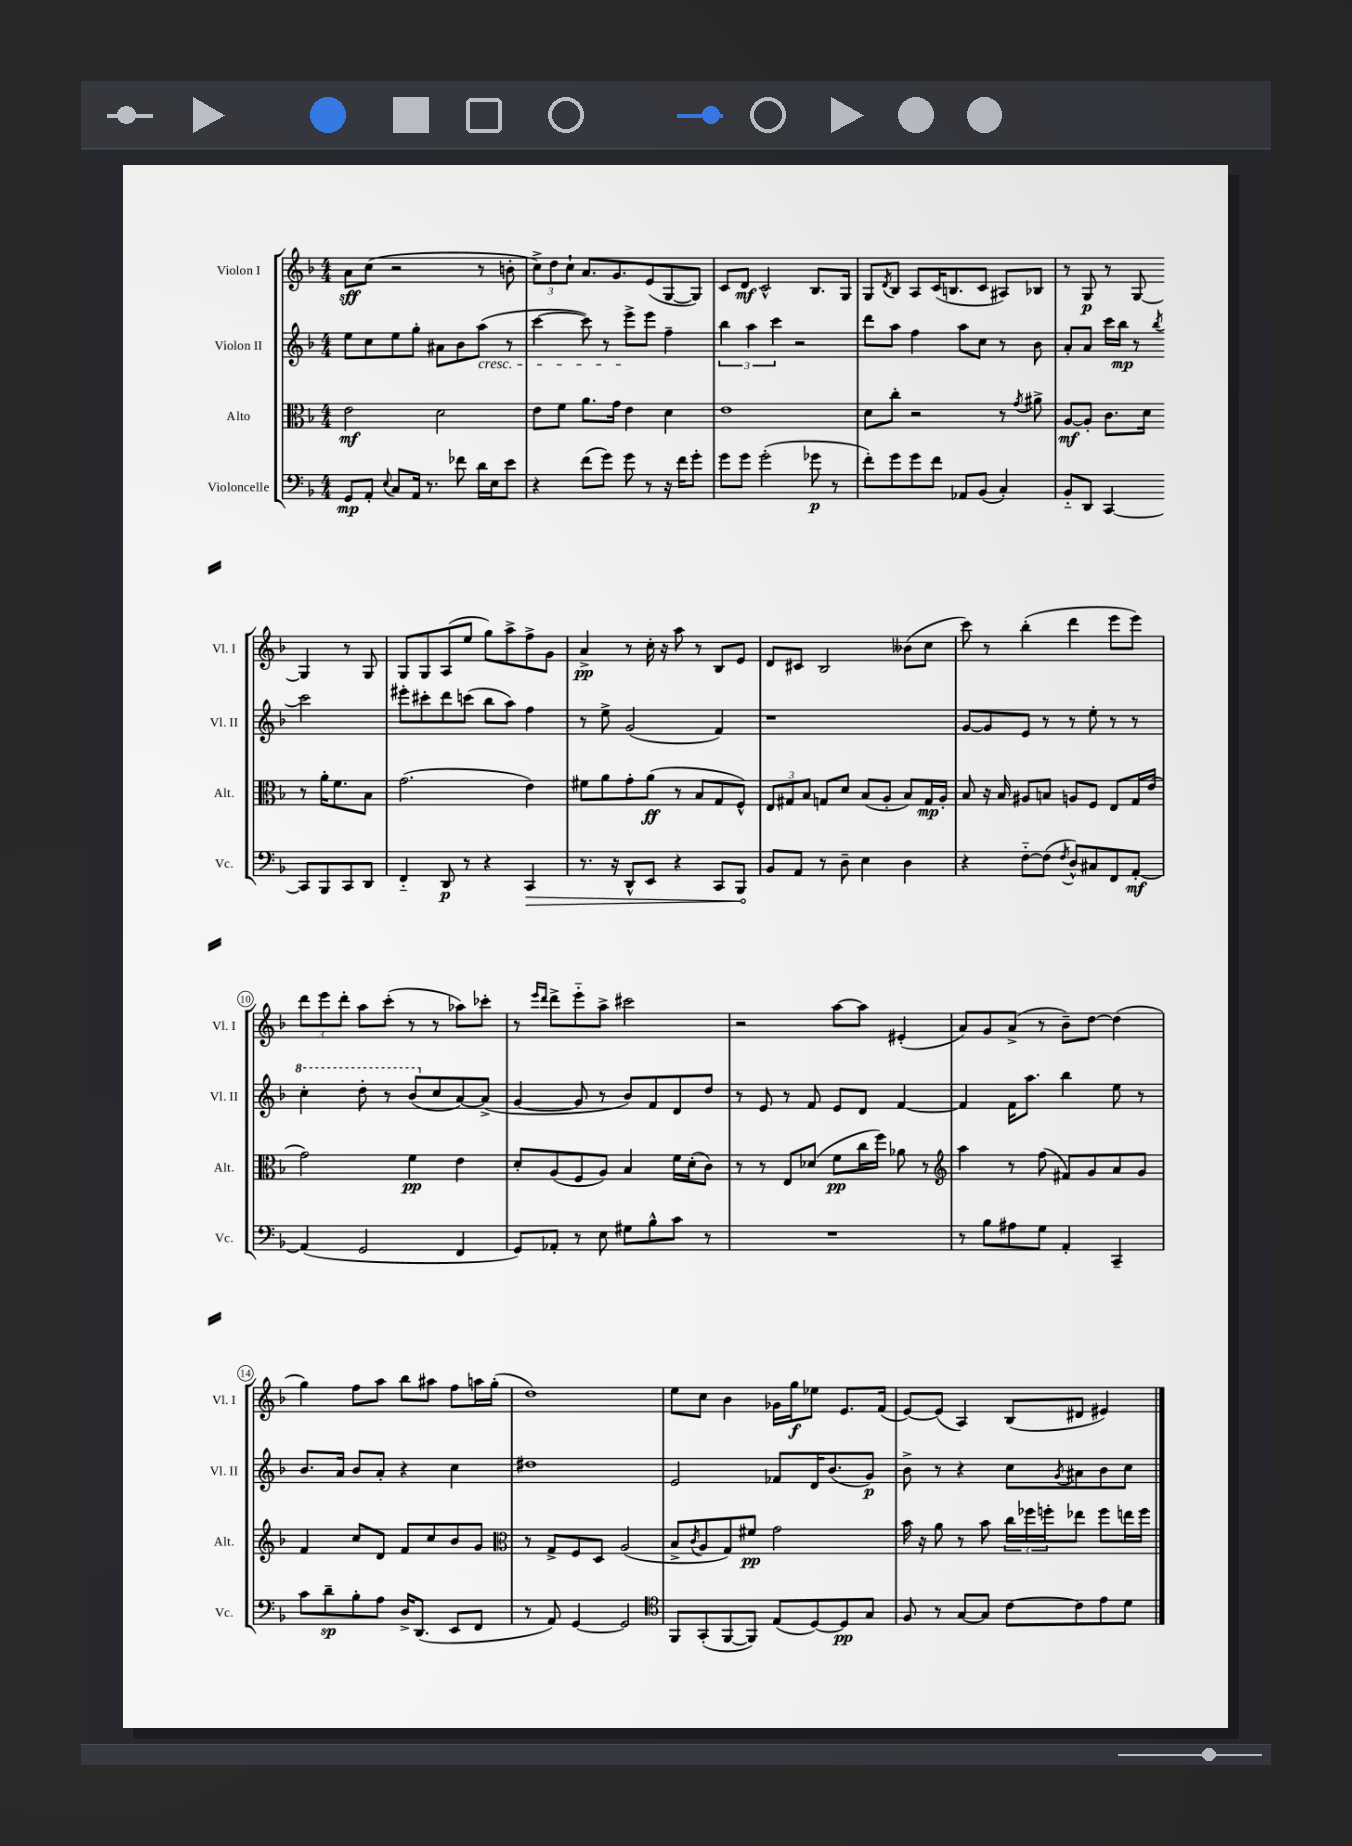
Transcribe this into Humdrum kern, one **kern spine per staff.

**kern	**dynam	**kern	**dynam	**kern	**dynam	**kern	**dynam
*part4	*part4	*part3	*part3	*part2	*part2	*part1	*part1
*staff4	*staff4	*staff3	*staff3	*staff2	*staff2	*staff1	*staff1
*I"Violoncelle	*	*I"Alto	*	*I"Violon II	*	*I"Violon I	*
*I'Vc.	*	*I'Alt.	*	*I'Vl. II	*	*I'Vl. I	*
*clefF4	*	*clefC3	*	*clefG2	*	*clefG2	*
*k[b-]	*	*k[b-]	*	*k[b-]	*	*k[b-]	*
*M4/4	*	*M4/4	*	*M4/4	*	*M4/4	*
=1	=1	=1	=1	=1	=1	=1	=1
8GG/L	mp	2e\	mf	8ee\L	.	8a\L	sff
8AA'/J	.	.	.	8cc\	.	(8cc\J	.
8qqE/	.	.	.	.	.	.	.
8C/L	.	.	.	8ee\	.	2r	.
16AA/Jk	.	.	.	8gg'\J	.	.	.
8.r	.	.	.	.	.	.	.
.	.	2d\	.	8a#X\L	.	.	.
8f-X\	.	.	.	8b-\	.	.	.
!	!	!	!	!LO:TX:b:i:t=cresc.	!	!	!
16d\LL	.	.	.	(8aa\J	.	8r	.
16E\J	.	.	.	.	.	.	.
8e\J	.	.	.	8r	.	8bn'\	.
=2	=2	=2	=2	=2	=2	=2	=2
4r	.	8e\L	.	[4ccc\	.	12cc^\L)	.
.	.	.	.	.	.	12dd\	.
.	.	8f\J	.	.	.	.	.
.	.	.	.	.	.	12cc`\J	.
(8f\L	.	8.a\L	.	8ccc\])	.	8.a/L	.
8g\J)	.	.	.	8r	.	.	.
.	.	16g\Jk	.	.	.	8.g/	.
8g\	.	4e\	.	8eee^\L	.	.	.
8r	.	.	.	8eee\J	.	(8e/	.
16r	.	4d\	.	4ff~\	.	[8G/	.
16f\KL	.	.	.	.	.	.	.
8g'\J	.	.	.	.	.	8G/J])	.
=3	=3	=3	=3	=3	=3	=3	=3
8g\L	.	1e	.	6bb-\	.	8c/L	.
8g\J	.	.	.	.	.	8d/J	mf
.	.	.	.	6aa\	.	.	.
(2g'\	.	.	.	.	.	2c^^/	.
.	.	.	.	6ccc\	.	.	.
.	.	.	.	2r	.	.	.
8g-X\	p	.	.	.	.	8.B-/L	.
8r	.	.	.	.	.	.	.
.	.	.	.	.	.	16G/Jk	.
=4	=4	=4	=4	=4	=4	=4	=4
8f'\L)	.	8d\L	.	8ddd\L	.	8G/L	.
.	.	.	.	.	.	8qd/	.
8g\	.	8cc'\J	.	8aa\J	.	8B-/J	.
8g\	.	2r	.	4ff\	.	8A/L	.
8f\J	.	.	.	.	.	(16c/K	.
.	.	.	.	.	.	8.Bn/	.
8AA-X/L	.	.	.	8aa\L	.	.	.
(8BB-/J	.	.	.	8cc\J	.	8c/J	.
4C'/)	.	8r	.	8r	.	8A#X/L)	.
.	.	8qg/	.	.	.	.	.
.	.	8a#X^\	.	8b-\	.	8B-X/J	.
=5	=5	=5	=5	=5	=5	=5	=5
8BB-/L	.	[8A/L	mf	8a'/L	.	8r	.
8DD/J	.	8A'/J]	.	8a/J	.	8G/	p
[4CC/	.	8.c\L	.	16ccc\LL	.	8r	.
.	.	.	.	16bb-\JJ	mp	.	.
.	.	.	.	8r	.	[8G/	.
.	.	16d\Jk	.	.	.	.	.
.	.	.	.	8qbb-/	.	.	.
8CC/L]	.	8r	.	2ccc\	.	4G/]	.
8BBB-/	.	16a'\KL	.	.	.	.	.
.	.	8.f\	.	.	.	.	.
8CC/	.	.	.	.	.	8r	.
8DD/J	.	8B-\J	.	.	.	8G/	.
!!LO:LB:g=z
=6	=6	=6	=6	=6	=6	=6	=6
4FF/	.	(2.g\	.	8eee#X'\L	.	8G/L	.
.	.	.	.	8ccc#X'\	.	8G/	.
8DD/	p	.	.	8ddd\	.	(8A/	.
8r	.	.	.	(8cccn\J	.	8ee/J	.
4r	.	.	.	8bb-\L	.	8gg\L)	.
.	.	.	.	8aa\J)	.	8aa^\	.
!	!LO:HP:b	!	!	!	!	!	!
4CC/	>	4e\)	.	4ff\	.	8ff^\	.
.	.	.	.	.	.	8g\J	.
=7	=7	=7	=7	=7	=7	=7	=7
8.r	.	8f#X\L	.	8r	.	4a^/	pp
.	.	8a\	.	8ee^\	.	.	.
16r	.	.	.	.	.	.	.
8DD^^/L	.	8g'\	.	(2g/	.	8r	.
8EE/J	.	(8a\J	ff	.	.	16cc'\	.
.	.	.	.	.	.	16r	.
4r	.	8r	.	.	.	8aa\	.
.	.	8B-/L	.	.	.	8r	.
8CC/L	.	8G/	.	4f/)	.	8B-/L	.
8BBB-/J	.	8F^^/J)	.	.	.	8e/J	.
.	]	.	.	.	.	.	.
=8	=8	=8	=8	=8	=8	=8	=8
8BB-/L	.	12E/L	.	1r	.	8d/L	.
.	.	12G#X/	.	.	.	.	.
8AA/J	.	.	.	.	.	8c#X/J	.
.	.	12B-/J	.	.	.	.	.
8r	.	8Gn/L	.	.	.	2B-/	.
8D~\	.	8d/J	.	.	.	.	.
4E\	.	(8B-/L	.	.	.	.	.
.	.	8A'/J	.	.	.	.	.
4D\	.	8B-/L)	.	.	.	(8b--X\L	.
.	.	16G/L	mp	.	.	8cc\J	.
.	.	16A'/JJ	.	.	.	.	.
=9	=9	=9	=9	=9	=9	=9	=9
4r	.	8B-/	.	[8g/L	.	8ccc\)	.
.	.	16r	.	8g/]	.	8r	.
.	.	16B-/	.	.	.	.	.
[8F\L	.	8A#X/L	.	8e/J	.	(4bb-'\	.
(8F\J]	.	8Bn/J	.	8r	.	.	.
8qF/	.	.	.	.	.	.	.
8D^^/L)	.	8An/L	.	8r	.	4ddd\	.
8C#X/	.	8F/J	.	8ee'\	.	.	.
8FF/	.	8E/L	.	8r	.	8eee\L	.
[8AA'/J	mf	16G/L	.	8r	.	8eee\J)	.
.	.	(16e/JJ	.	.	.	.	.
!!LO:LB:g=z
=10	=10	=10	=10	=10	=10	=10	=10
*	*	*	*	*8va	*	*	*
(4AA/]	.	2g\)	.	4ccc'\	.	12ddd\L	.
.	.	.	.	.	.	12eee\	.
.	.	.	.	.	.	12ddd'\J	.
2GG/	.	.	.	8ddd'\	.	8aa\L	.
.	.	.	.	8r	.	(8ccc'\J	.
.	.	4f\	pp	(8bb-/L	.	8r	.
*	*	*	*	*X8va	*	*	*
.	.	.	.	8cc/	.	8r	.
4FF/	.	4e\	.	[8a/)	.	8aa-X\L)	.
.	.	.	.	(8a^/J]	.	8ccc-X'\J	.
=11	=11	=11	=11	=11	=11	=11	=11
8GG/L)	.	8d'/L	.	[4g/	.	8r	.
.	.	.	.	.	.	16qqeee/LL	.
.	.	.	.	.	.	16qqddd/JJ	.
8AA-X'/J	.	(8A/	.	.	.	8ddd^\L	.
8r	.	8F/	.	8g/]	.	8eee\	.
8E\	.	8A/J)	.	8r	.	8aa^\J	.
8G#X\L	.	4B-/	.	8b-/L)	.	2ccc#X\	.
8B-^^\	.	.	.	8f/	.	.	.
8c\J	.	16f\LL	.	8d/	.	.	.
.	.	(16d'\J	.	.	.	.	.
8r	.	8c\J)	.	8dd/J	.	.	.
=12	=12	=12	=12	=12	=12	=12	=12
1r	.	8r	.	8r	.	2r	.
.	.	8r	.	8e/	.	.	.
.	.	8E/L	.	8r	.	.	.
.	.	(8d-X/J	.	8f/	.	.	.
.	.	8f\L	pp	8e/L	.	[8aa\L	.
.	.	16cc\L	.	8d/J	.	8aa\J]	.
.	.	16ff\JJ)	.	.	.	.	.
.	.	8a-X\	.	[4f/	.	(4e#X'/	.
.	.	8r	.	.	.	.	.
=13	=13	=13	=13	=13	=13	=13	=13
*	*	*clefG2	*	*	*	*	*
8r	.	4aa\	.	4f/]	.	8a/L)	.
8B-\L	.	.	.	.	.	8g/	.
8A#X\	.	8r	.	16f\KL	.	(8a^/J	.
.	.	.	.	8.aa\J	.	.	.
8G\J	.	(8ff\	.	.	.	8r	.
4AA'/	.	8f#X/L)	.	4bb-\	.	8b-~\L)	.
.	.	8g/	.	.	.	[8dd\J	.
4CC~/	.	8a/	.	8ee\	.	(4dd\]	.
.	.	8g/J	.	8r	.	.	.
!!LO:LB:g=z
=14	=14	=14	=14	=14	=14	=14	=14
8c\L	.	4f/	.	8.b-/L	.	4gg\)	.
8d~\	sp	.	.	.	.	.	.
.	.	.	.	16a/Jk	.	.	.
8B-'\	.	8cc/L	.	8b-/L	.	8ff\L	.
8A\J	.	8d/J	.	8a'/J	.	8aa\J	.
16D^/KL	.	8f/L	.	4r	.	8bb-\L	.
(8.DD/J	.	.	.	.	.	.	.
.	.	8cc/	.	.	.	8aa#X\J	.
8EE/L	.	8b-/	.	4cc\	.	8ff\L	.
8FF/J	.	8g/J	.	.	.	16aan\L	.
.	.	.	.	.	.	(16gg'\JJ	.
=15	=15	=15	=15	=15	=15	=15	=15
*	*	*clefC3	*	*	*	*	*
8r	.	8r	.	1dd#X	.	1dd)	.
8AA/)	.	8G^/L	.	.	.	.	.
[4GG/	.	8F/	.	.	.	.	.
.	.	8D/J	.	.	.	.	.
2GG/]	.	(2A/	.	.	.	.	.
=16	=16	=16	=16	=16	=16	=16	=16
*clefC4	*	*	*	*	*	*	*
8FF/L	.	8B-^/L	.	2e/	.	8ee\L	.
.	.	8qc/	.	.	.	.	.
(8GG'/	.	8A/	.	.	.	8cc\J	.
[8FF/	.	8G/)	.	.	.	4b-\	.
8FF/J])	.	8f#X/J	pp	.	.	.	.
(8E/L	.	2g\	.	8f-X/L	.	16g-X\LL	.
.	.	.	.	.	.	16gg\J	f
[8D/)	.	.	.	16d/K	.	8ee-X\J	.
.	.	.	.	(8.b-/	.	.	.
8D/]	pp	.	.	.	.	8.e/L	.
8G/J	.	.	.	8g/J)	p	.	.
.	.	.	.	.	.	(16f/Jk	.
=17	=17	=17	=17	=17	=17	=17	=17
8F/	.	16b-\	.	8b-^\	.	[8e/L)	.
.	.	16r	.	.	.	.	.
8r	.	8a\	.	8r	.	(8e/J]	.
[8G/L	.	8r	.	4r	.	4A/)	.
8G/J]	.	8b-\	.	.	.	.	.
[8c\L	.	24cc\LL	.	8cc\L	.	(8B-/L	.
.	.	24ff-X\	.	.	.	.	.
.	.	24ffn'\J	.	.	.	.	.
.	.	.	.	8qg/	.	.	.
8c\]	.	8ee-X\J	.	8a#X\	.	8d#X/J	.
8e\	.	8ff\L	.	8b-\	.	4e#X/)	.
8d\J	.	16een\L	.	8cc\J	.	.	.
.	.	16ff\JJ	.	.	.	.	.
==	==	==	==	==	==	==	==
*-	*-	*-	*-	*-	*-	*-	*-
